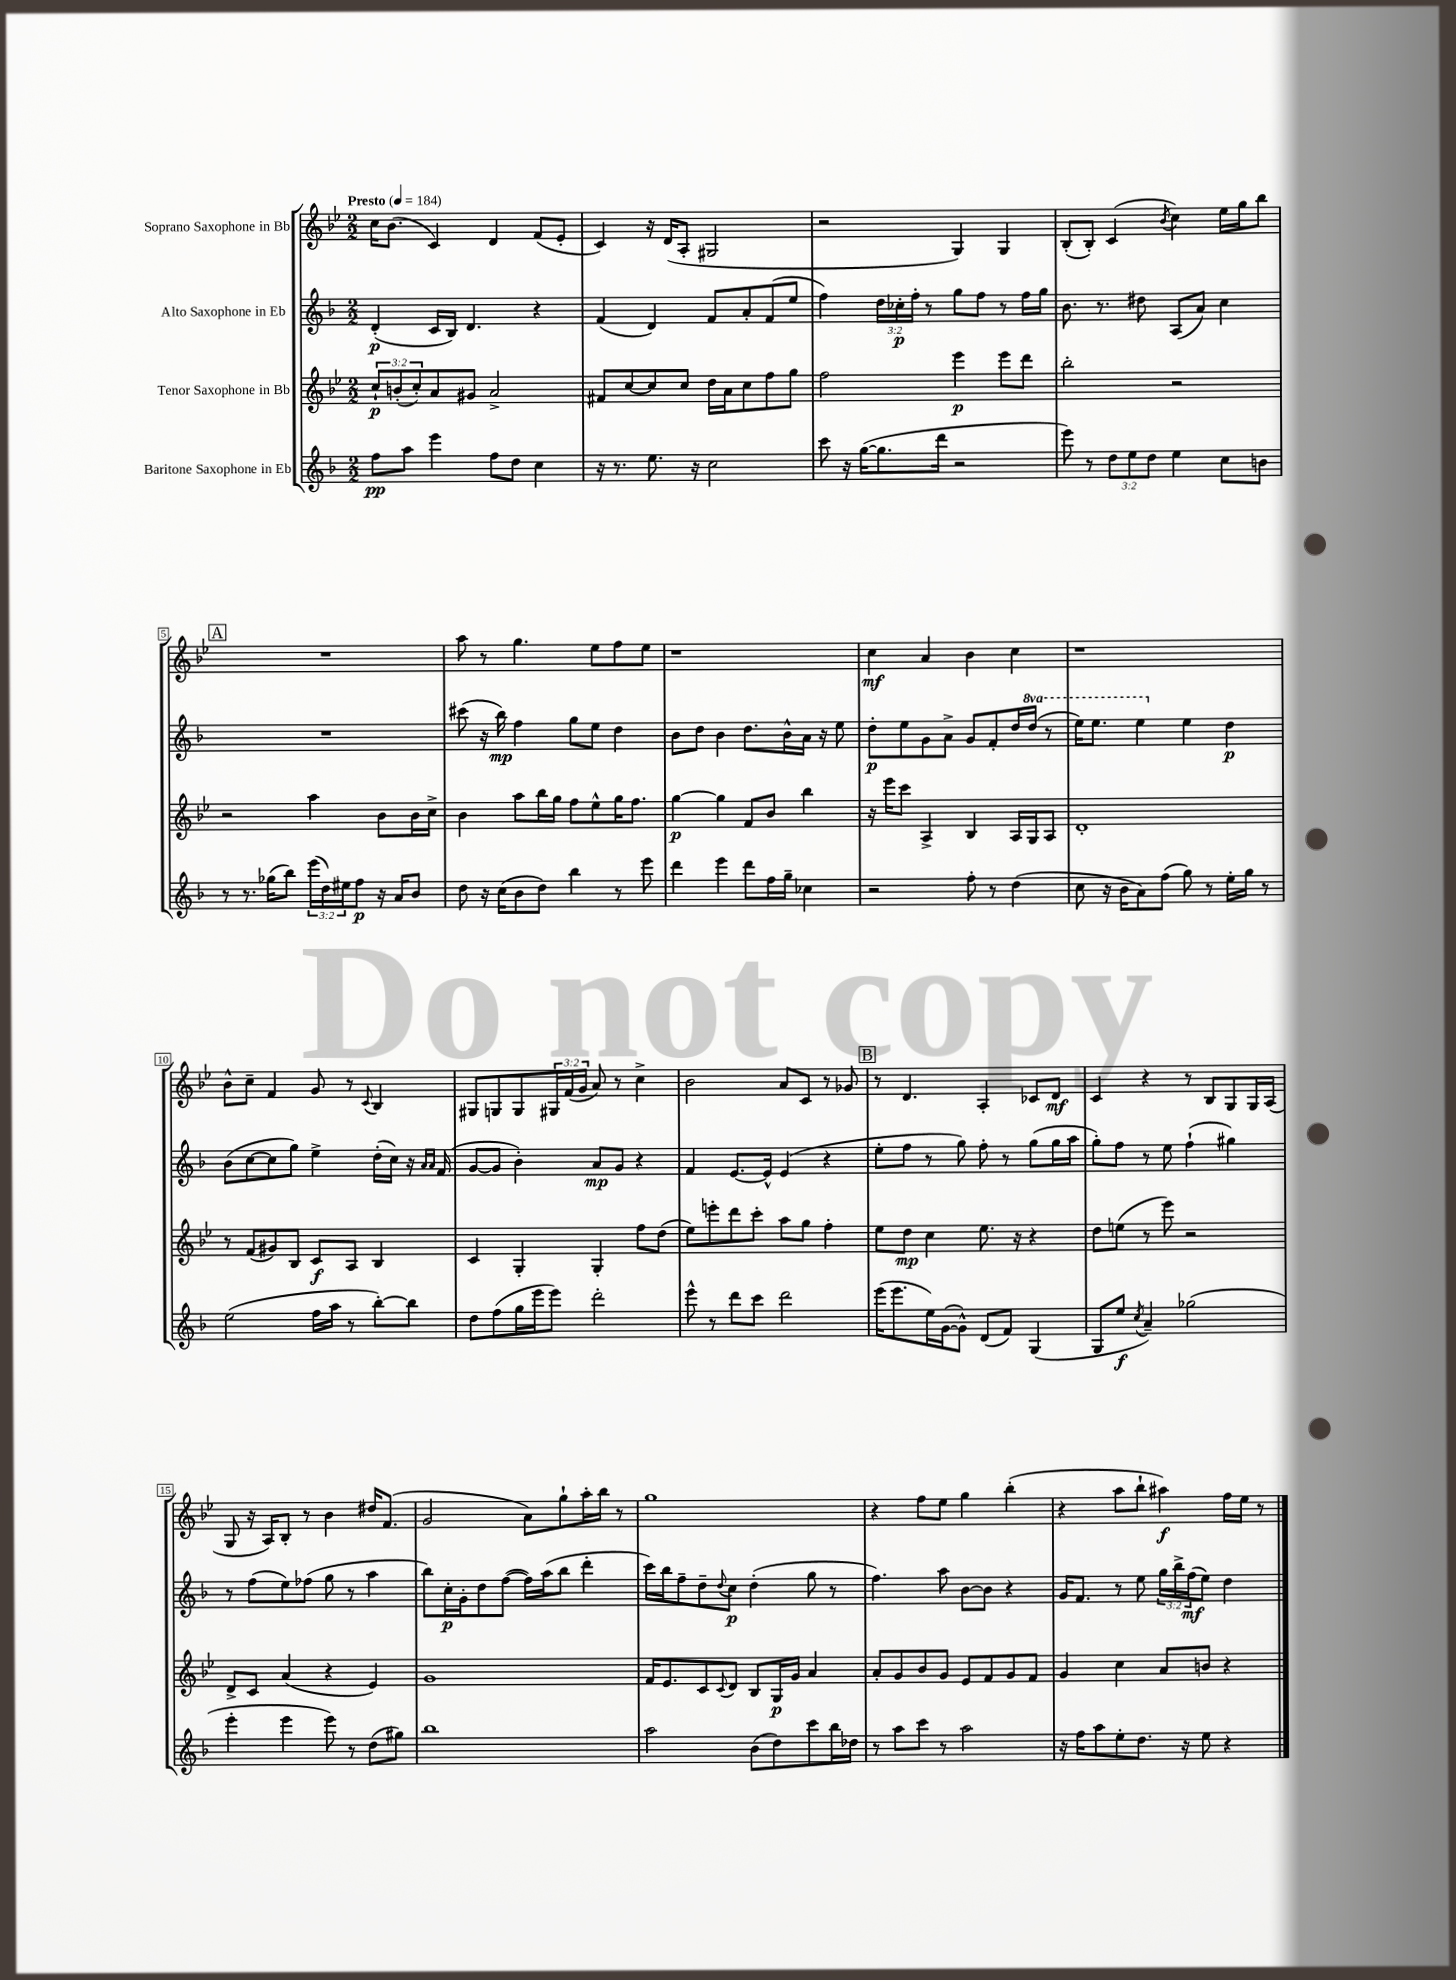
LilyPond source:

<<
\new StaffGroup <<
\new Staff = "s0" \with { instrumentName = "Soprano Saxophone in Bb" } {
    \clef treble \key bes \major \numericTimeSignature \time 2/2 \override Staff.TupletNumber.text = #tuplet-number::calc-fraction-text \tempo "Presto" 4 = 184
    c''16 bes'8.( c'4) d'4 f'8( ees'8-. |
    c'4) r16 d'16( a8-. gis2 |
    r2 g4) g4 |
    bes8-.( bes8-.) c'4( \acciaccatura { bes'8 } c''4) ees''16 g''16 bes''8 |
    \mark \markup { \box "A" } R1 |
    a''8 r8 g''4. ees''8 f''8 ees''8 |
    r1 |
    c''4\mf a'4 bes'4 c''4 |
    r1 |
    bes'8-^ c''8-- f'4 g'8 r8 \appoggiatura { c'8 } bes4 |
    gis8 g8 g8 \tuplet 3/2 { gis16 f'16( g'16 } a'8) r8 c''4-> |
    bes'2 a'8 c'8 r8 ges'8 |
    \mark \markup { \box "B" } r8 d'4. a4-. ces'8 d'8\mf |
    c'4 r4 r8 bes8 g8 g16 a16( |
    g8 r16 a16) bes8-. r8 bes'4 dis''16 f'8.( |
    g'2 a'8) g''8-! a''16-. bes''16 r8 |
    g''1 |
    r4 f''8 ees''8 g''4 bes''4-.( |
    r4 a''8 bes''8-! ais''4\f) f''16 ees''16 r8 \bar "|." |
}
\new Staff = "s1" \with { instrumentName = "Alto Saxophone in Eb" } {
    \clef treble \key f \major \numericTimeSignature \time 2/2 \override Staff.TupletNumber.text = #tuplet-number::calc-fraction-text \set Staff.ottavationMarkups = #ottavation-simple-ordinals
    d'4-.\p( c'16 bes16) d'4. r4 |
    f'4( d'4) f'8 a'8-. f'8( e''8 |
    f''4) \tuplet 3/2 { d''16 ces''16-.\p f''16-. } r8 g''8 f''8 r8 f''16 g''16 |
    bes'8. r8. dis''8 a8( a'8) c''4 |
    \mark \markup { \box "A" } R1 |
    cis'''8( r16 bes''16\mp) f''4 g''8 e''8 d''4 |
    bes'8 d''8 bes'4 d''8. bes'16-^ a'16 r16 e''8 |
    d''8-.\p e''8 g'8 a'8-> g'8 f'8-. d''16 \ottava #1 d'''16( r8 |
    e'''16) e'''8. e'''4 \ottava #0 e''4 d''4\p |
    bes'8( c''8~ c''8 g''8) e''4-> d''16-.( c''16) r16 \grace { a'16 a'16 } f'16( |
    g'8~ g'8 bes'4-.) a'8\mp g'8 r4 |
    f'4 e'8.~ e'16-^ e'4( r4 |
    \mark \markup { \box "B" } e''8-. f''8 r8 g''8) f''8-. r8 g''8( g''16 a''16 |
    g''8-.) f''8 r8 e''8 f''4-!( gis''4) |
    r8 f''8( e''8) fes''8( g''8 r8 a''4 |
    bes''8) c''16-.\p g'16-. d''8 f''8~( f''16) a''16( bes''8 d'''4-. |
    c'''16) bes''16 f''8-- d''8-- \appoggiatura { d''8 } c''8\p d''4-.( g''8 r8 |
    f''4.) a''8 bes'8~ bes'8 r4 |
    g'16 f'8. r8 e''8 \tuplet 3/2 { g''16 bes''16-> f''16\mf( } e''8) d''4 \bar "|." |
}
\new Staff = "s2" \with { instrumentName = "Tenor Saxophone in Bb" } {
    \clef treble \key bes \major \numericTimeSignature \time 2/2 \override Staff.TupletNumber.text = #tuplet-number::calc-fraction-text
    \tuplet 3/2 { c''8-!\p b'8-.( c''8-.) } a'8 gis'8 a'2-> |
    fis'8 c''8~ c''8 c''8 d''16 a'16 c''8 f''8 g''8 |
    f''2 ees'''4\p ees'''8 d'''8 |
    bes''2-. r2 |
    \mark \markup { \box "A" } r2 a''4 bes'8 bes'16 c''16-> |
    bes'4 a''8 bes''16 g''16 f''8 ees''8-^ g''16 f''8. |
    g''4~\p g''4 f'8 bes'8 bes''4 |
    r16 ees'''16 c'''8 a4-> bes4 a16 g16 a8 |
    d'1-. |
    r8 f'8( gis'8) bes8 c'8\f a8 bes4 |
    c'4 g4-. g4-. f''8 d''8( |
    ees''8) e'''8-. d'''8 c'''8-. a''8 g''8 f''4-. |
    \mark \markup { \box "B" } ees''8 d''8\mp c''4 ees''8. r16 r4 |
    d''8 e''8( r8 ees'''8) r2 |
    d'8-> c'8 a'4( r4 ees'4) |
    g'1 |
    f'16 ees'8. c'8 \appoggiatura { c'8 } d'8 bes8 g16\p g'16 a'4 |
    a'8-. g'8 bes'8 g'8 ees'8 f'8 g'8 f'8 |
    g'4 c''4 a'8 b'8 r4 \bar "|." |
}
\new Staff = "s3" \with { instrumentName = "Baritone Saxophone in Eb" } {
    \clef treble \key f \major \numericTimeSignature \time 2/2 \override Staff.TupletNumber.text = #tuplet-number::calc-fraction-text
    f''8\pp a''8 e'''4 f''8 d''8 c''4 |
    r16 r8. e''8. r16 c''2 |
    c'''8 r16 g''16~( g''8. d'''16 r2 |
    e'''8) r8 \tuplet 3/2 { d''8 e''8 d''8 } e''4 c''8 b'8 |
    \mark \markup { \box "A" } r8 r8. ges''16( bes''8) \tuplet 3/2 { e'''16( d''16) eis''16 } f''8\p r16 a'16 bes'8 |
    d''8 r16 c''16( bes'8 d''8) bes''4 r8 e'''8 |
    d'''4 e'''4 d'''8 f''16 g''16-- ces''4 |
    r2 f''8-. r8 d''4( |
    c''8 r16 bes'16 a'8) f''8( g''8) r8 e''16-. g''16 r8 |
    e''2( f''16 a''16 r8 bes''8~-.) bes''8 |
    d''8 f''8( g''16 e'''16 e'''8) d'''2-. |
    e'''8-^ r8 d'''8 c'''8 d'''2 |
    \mark \markup { \box "B" } e'''16( e'''8. e''16) g'16~( g'8-^) d'8( f'8) g4( |
    g8 e''8\f \acciaccatura { c''8 } a'4--) ges''2( |
    e'''4-. e'''4 e'''8) r8 d''8( gis''8) |
    bes''1 |
    a''2 bes'8( d''8) c'''8 bes''16 des''16 |
    r8 a''8 c'''8 r8 a''2 |
    r16 f''16 a''8 e''8-. d''8. r16 e''8 r4 \bar "|." |
}
>>
>>
\layout { \context { \Score \override BarNumber.stencil = #(make-stencil-boxer 0.1 0.3 ly:text-interface::print) } }
